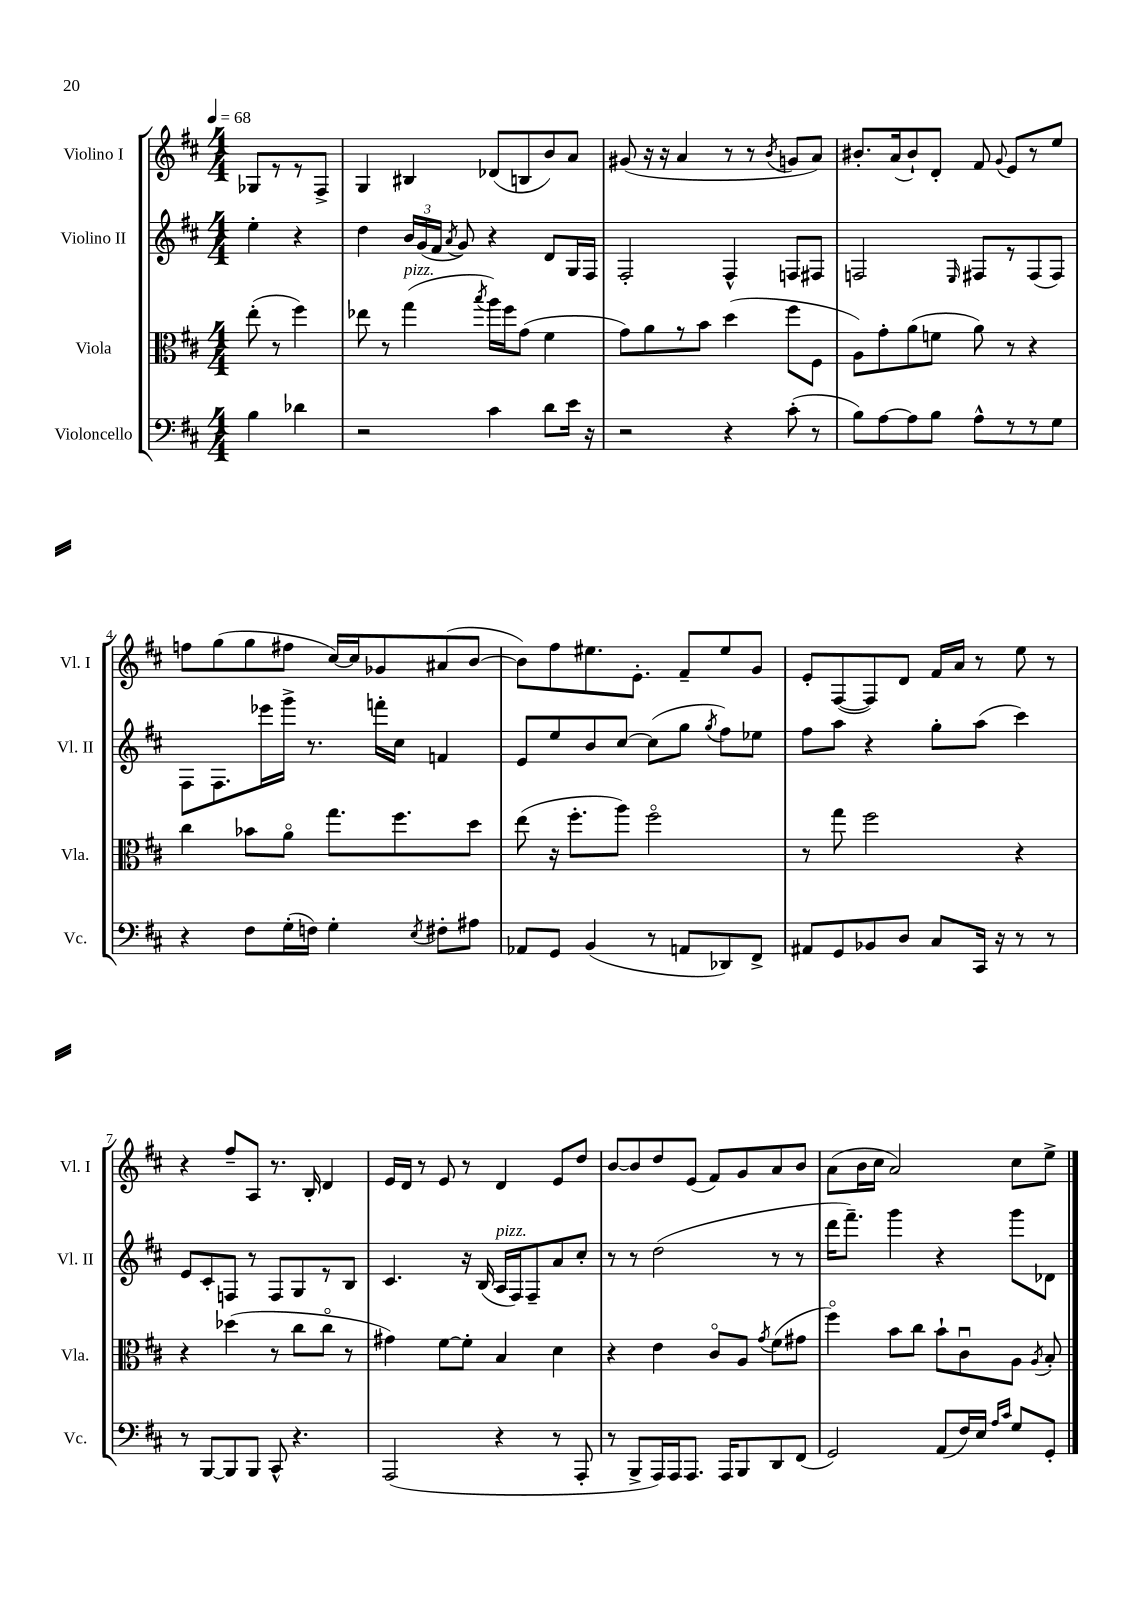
<<
\new StaffGroup <<
\new Staff = "s0" \with { instrumentName = "Violino I" shortInstrumentName = "Vl. I" } {
    \clef treble \key d \major \numericTimeSignature \time 4/4 \partial 2 \tempo 4 = 68
    \autoBeamOff ges8[ r8 r8 fis8]-> |
    g4 bis4 des'8[( b8 b'8) a'8] |
    gis'8( r16 r16 a'4 r8 r8 \acciaccatura { b'8 } g'8[ a'8]) |
    bis'8.[-. a'16( bis'8-!) d'8]-. fis'8 \appoggiatura { g'8 } e'8[ r8 e''8] |
    f''8[ g''8( g''8 fis''8] cis''16[~) cis''16 ges'8 ais'8( b'8]~ |
    b'8[) fis''8 eis''8. e'8.]-. fis'8[-- eis''8 g'8] |
    e'8[-. fis8~( fis8) d'8] fis'16[ a'16] r8 e''8 r8 |
    r4 fis''8[-- a8] r8. b16-. d'4 |
    e'16[ d'16] r8 e'8 r8 d'4 e'8[ d''8] |
    b'8[~ b'8 d''8 e'8]( fis'8[) g'8 a'8 b'8] |
    a'8[( b'16 cis''16] a'2) cis''8[ e''8]-> \bar "|." |
}
\new Staff = "s1" \with { instrumentName = "Violino II" shortInstrumentName = "Vl. II" } {
    \clef treble \key d \major \numericTimeSignature \time 4/4 \partial 2
    \autoBeamOff e''4-. r4 |
    d''4 \tuplet 3/2 { b'16[ g'16( fis'16] } \acciaccatura { a'8 } g'8) r4 d'8[ g16 fis16] |
    fis2-. fis4-^ f8[ fis8] |
    f2 \grace { e16 } fis8[ r8 fis8( fis8]) |
    fis8[ fis8. ees'''16 g'''16]-> r8. f'''16[-. cis''16] f'4 |
    e'8[ e''8 b'8 cis''8]~ cis''8[( g''8] \acciaccatura { g''8 } fis''8[) ees''8] |
    fis''8[ a''8] r4 g''8[-. a''8]( cis'''4) |
    e'8[ cis'8-. f8] r8 f8[ g8 r8 b8] |
    cis'4. r16 b16( a16[^\markup { \italic "pizz." } fis16) fis8-- a'8 cis''8]-. |
    r8 r8 d''2( r8 r8 |
    d'''16[ fis'''8.]--) g'''4 r4 g'''8[ des'8] \bar "|." |
}
\new Staff = "s2" \with { instrumentName = "Viola" shortInstrumentName = "Vla." } {
    \clef alto \key d \major \numericTimeSignature \time 4/4 \partial 2
    \autoBeamOff e''8-.( r8 fis''4) |
    ees''8 r8 g''4^\markup { \italic "pizz." }( \acciaccatura { b''8 } a''16[) fis''16 g'8]( fis'4 |
    g'8[) a'8 r8 b'8] d''4( fis''8[ fis8] |
    a8[) g'8-. a'8( f'8] a'8) r8 r4 |
    cis''4 bes'8[ a'8]\flageolet g''8.[ fis''8. d''8] |
    e''8( r16 fis''8.[-. a''8]) fis''2\flageolet |
    r8 g''8 fis''2 r4 |
    r4 des''4( r8 cis''8[ cis''8]\flageolet r8 |
    gis'4) fis'8[~ fis'8]-. b4 d'4 |
    r4 e'4 cis'8[\flageolet a8] \acciaccatura { g'8 } fis'8[( gis'8] |
    fis''4\flageolet) b'8[ cis''8] b'8[-! cis'8\downbow a8] \acciaccatura { a8 } b8-. \bar "|." |
}
\new Staff = "s3" \with { instrumentName = "Violoncello" shortInstrumentName = "Vc." } {
    \clef bass \key d \major \numericTimeSignature \time 4/4 \partial 2
    \autoBeamOff b4 des'4 |
    r2 cis'4 d'8[ e'16] r16 |
    r2 r4 cis'8-.( r8 |
    b8[) a8~ a8 b8] a8[-^ r8 r8 g8] |
    r4 fis8[ g16-.( f16]) g4-. \acciaccatura { e8 } fis8[-. ais8] |
    aes,8[ g,8] b,4( r8 a,8[ des,8) fis,8]-> |
    ais,8[ g,8 bes,8 d8] cis8[ cis,16] r16 r8 r8 |
    r8 b,,8[~ b,,8 b,,8] cis,8-^ r4. |
    a,,2( r4 r8 a,,8-. |
    r8 b,,8[-> a,,16) a,,16 a,,8.] a,,16[ b,,8 d,8 fis,8]( |
    g,2) a,8[( fis16) e16] \grace { a16[ cis'16] } g8[ g,8]-. \bar "|." |
}
>>
>>
